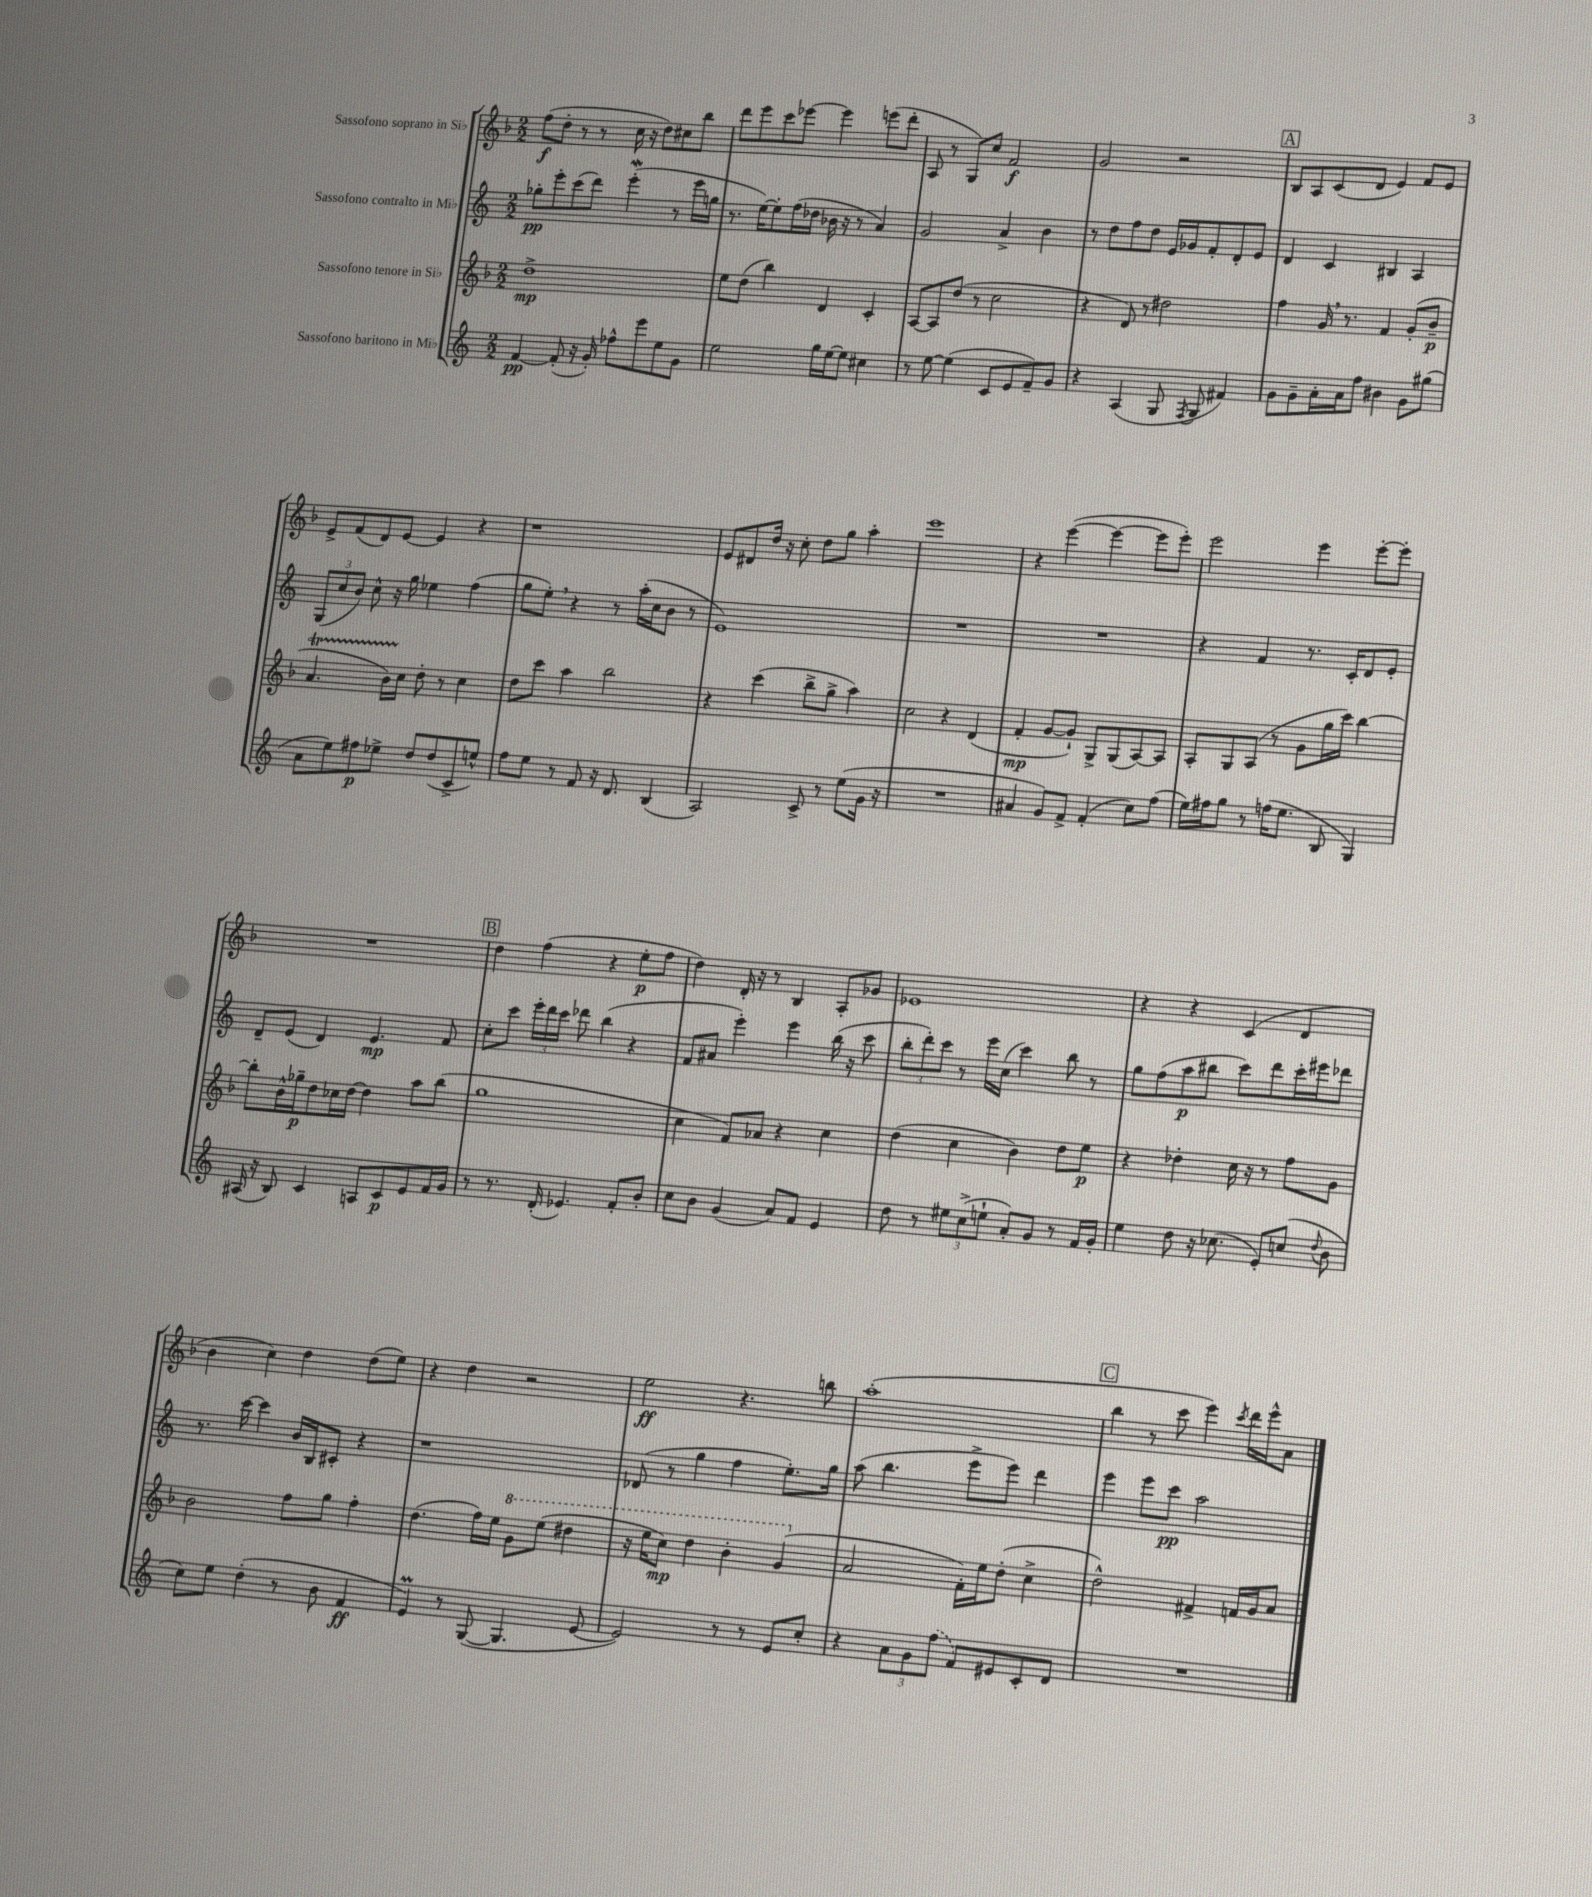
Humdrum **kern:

**kern	**dynam	**kern	**dynam	**kern	**dynam	**kern	**dynam
*part4	*part4	*part3	*part3	*part2	*part2	*part1	*part1
*staff4	*staff4	*staff3	*staff3	*staff2	*staff2	*staff1	*staff1
*I"Sassofono baritono in Mi♭	*	*I"Sassofono tenore in Si♭	*	*I"Sassofono contralto in Mi♭	*	*I"Sassofono soprano in Si♭	*
*clefG2	*	*clefG2	*	*clefG2	*	*clefG2	*
*k[]	*	*k[b-]	*	*k[]	*	*k[b-]	*
*M2/2	*	*M2/2	*	*M2/2	*	*M2/2	*
=1	=1	=1	=1	=1	=1	=1	=1
[4f/	pp	1dd^	mp	8gg-X'\L	pp	(8ff\L	f
.	.	.	.	8eee'\	.	8dd'\J	.
(8f'/]	.	.	.	(8ccc\	.	8r	.
16r	.	.	.	8ddd\J)	.	8r	.
16g'/)	.	.	.	.	.	.	.
8ff-X^^\L	.	.	.	(4eeeW'\	.	16cc\	.
.	.	.	.	.	.	16r	.
8eee\	.	.	.	.	.	8dd\L)	.
8ee\	.	.	.	8r	.	8cc#X\	.
8g\J	.	.	.	16eee\LL	.	8bb-\J	.
.	.	.	.	16ggn\JJ	.	.	.
=2	=2	=2	=2	=2	=2	=2	=2
2ee\	.	8ee\L	.	8.r	.	8ddd\L	.
.	.	(8dd\J	.	.	.	8eee\	.
.	.	.	.	[16ee\KL)	.	.	.
.	.	4bb-\)	.	8ee'\]	.	8ccc\	.
.	.	.	.	(16ff\L	.	[8eee-X\J	.
.	.	.	.	16dd-X\JJ	.	.	.
16gg\LL	.	4d/	.	16b-X\	.	4eee-\]	.
[16ee\J	.	.	.	16r	.	.	.
8ee\J]	.	.	.	8r	.	.	.
4cc#X\	.	4c'/	.	4a/)	.	(8eeen\L	.
.	.	.	.	.	.	8ddd'\J	.
=3	=3	=3	=3	=3	=3	=3	=3
8r	.	[8A/L	.	2g/	.	8A/	.
[8ee\	.	8A/]	.	.	.	8r	.
(4ee\]	.	(8dd/J	.	.	.	8G/L)	.
.	.	8r	.	.	.	8cc/J	.
8c/L	.	2cc\	.	4a^/	.	2f/	f
8e/	.	.	.	.	.	.	.
8f~/)	.	.	.	4b\	.	.	.
8g/J	.	.	.	.	.	.	.
=4	=4	=4	=4	=4	=4	=4	=4
4r	.	4r	.	8r	.	2g/	.
.	.	.	.	8dd\L	.	.	.
(4A/	.	8d/)	.	8ff\	.	.	.
.	.	8r	.	8dd\J	.	.	.
8G/	.	2dd#X\	.	16e/LL	.	2r	.
.	.	.	.	16g-X/J	.	.	.
8qF/	.	.	.	.	.	.	.
8G/	.	.	.	8f'/	.	.	.
4f#X/)	.	.	.	8d'/	.	.	.
.	.	.	.	8e/J	.	.	.
!!LO:REH:place=s1:t=A
=5	=5	=5	=5	=5	=5	=5	=5
8g\L	.	4ff\	.	4d/	.	8B-/L	.
8g~\	.	.	.	.	.	8A/	.
16a'\L	.	16g,/	.	4c/	.	(8c/	.
16a\J	.	8.r	.	.	.	.	.
8ff\J	.	.	.	.	.	8d/J	.
4b#X\	.	4f/	.	4B#X/	.	4e/)	.
8g\L	.	(8g'/L	.	4A/	.	8f/L	.
(8gg#X\J	.	8b-~/J	p	.	.	8e/J	.
!!LO:LB:g=z
=6	=6	=6	=6	=6	=6	=6	=6
8a\L	.	4.at/	.	(12G/L	.	8e^/L	.
.	.	.	.	12cc/	.	.	.
8ee\)	.	.	.	.	.	(8f/	.
.	.	.	.	12b/J)	.	.	.
8ff#X\	p	.	.	8cc^^\	.	8d/)	.
8ee-X^\J	.	16b-TTT\LL)	.	16r	.	[8e/J	.
.	.	16cc\JJ	.	16gg\	.	.	.
8dd/L	.	8dd'\	.	4ee-X\	.	4e/]	.
(8dd/	.	8r	.	.	.	.	.
8c^/	.	4cc\	.	(4ff\	.	4r	.
8een^^/J)	.	.	.	.	.	.	.
=7	=7	=7	=7	=7	=7	=7	=7
8ff\L	.	8dd\L	.	8gg\L	.	1r	.
8ee\J	.	8ccc\J	.	8ee',\J)	.	.	.
8r	.	4aa\	.	4r	.	.	.
8f/	.	.	.	.	.	.	.
16r	.	2bb-\	.	8r	.	.	.
8.d/	.	.	.	.	.	.	.
.	.	.	.	(16aa'\LL	.	.	.
.	.	.	.	16cc\J	.	.	.
(4B/	.	.	.	8b\J	.	.	.
.	.	.	.	8r	.	.	.
=8	=8	=8	=8	=8	=8	=8	=8
2A/)	.	4r	.	1e)	.	8e/L	.
.	.	.	.	.	.	8d#X/	.
.	.	(4ccc\	.	.	.	16dd/Jk	.
.	.	.	.	.	.	16r	.
.	.	.	.	.	.	8cc'\	.
8c^/	.	8bb-^\L	.	.	.	8dd\L	.
8r	.	8gg^\J	.	.	.	8gg\J	.
(8ee\L	.	4aa\)	.	.	.	4aa'\	.
16g\Jk	.	.	.	.	.	.	.
16r	.	.	.	.	.	.	.
=9	=9	=9	=9	=9	=9	=9	=9
1r	.	2cc\	.	1r	.	1eee	.
.	.	4r	.	.	.	.	.
.	.	(4d/	.	.	.	.	.
=10	=10	=10	=10	=10	=10	=10	=10
4a#X/	.	4f'/	mp	1r	.	4r	.
8g/L)	.	[8g/L	.	.	.	([4eee\	.
8f^/J	.	8g`/J])	.	.	.	.	.
(4f'/	.	8G^/L	.	.	.	4eee\_	.
.	.	(8G/	.	.	.	.	.
8cc\L)	.	[8A/)	.	.	.	8eee\L]	.
(8ff\J	.	8A/J]	.	.	.	8eee'\J)	.
=11	=11	=11	=11	=11	=11	=11	=11
16ee\LL)	.	8A'/L	.	4r	.	2eee\	.
16ff#X\J	.	.	.	.	.	.	.
8gg\J	.	8G/	.	.	.	.	.
8r	.	(8A/J	.	4f/	.	.	.
(16ffn\KL	.	8r	.	.	.	.	.
8.ee\J	.	.	.	.	.	.	.
.	.	8g\L	.	8.r	.	4eee\	.
8B/	.	16gg\L	.	.	.	.	.
.	.	16ccc\JJ)	.	16c'/KL	.	.	.
4G/)	.	[4bb-\	.	8d/	.	[8eee'\L	.
.	.	.	.	8e'/J	.	8eee'\J]	.
!!LO:LB:g=z
=12	=12	=12	=12	=12	=12	=12	=12
(16A#X/	.	8bb-'\L]	.	8d~/L	.	1r	.
16r	.	.	.	.	.	.	.
8B/)	.	16b-^^\L	.	(8e/J	.	.	.
.	.	16gg-X~\J	p	.	.	.	.
4c/	.	8dd\	.	4d/)	.	.	.
.	.	16cc-X\L	.	.	.	.	.
.	.	[16dd\JJ	.	.	.	.	.
8An/L	.	4dd\]	.	4.e/	mp	.	.
8c/	p	.	.	.	.	.	.
8e/	.	8aa\L	.	.	.	.	.
16f/L	.	(8bb-\J	.	8f/	.	.	.
16g/JJ	.	.	.	.	.	.	.
!!LO:REH:place=s1:t=B
=13	=13	=13	=13	=13	=13	=13	=13
8r	.	1gg	.	8cc'\L	.	4dd\	.
8.r	.	.	.	8ccc\J	.	.	.
.	.	.	.	24eee'\LL	.	(4ff\	.
.	.	.	.	24ddd\	.	.	.
(16d'/	.	.	.	.	.	.	.
.	.	.	.	24ccc\JJ	.	.	.
4.e-X/)	.	.	.	8ddd-X\	.	.	.
.	.	.	.	(4bb\	.	4r	.
8f'/L	.	.	.	4r	.	8ee'\L	p
8b'/J	.	.	.	.	.	8ff\J	.
=14	=14	=14	=14	=14	=14	=14	=14
8cc\L	.	4cc\	.	8f/L	.	4dd\)	.
8b\J	.	.	.	8a#X/J	.	.	.
(4g/	.	8f/L)	.	4eee'\)	.	16d'/	.
.	.	.	.	.	.	16r	.
.	.	8a-X/J	.	.	.	8r	.
8a/L)	.	4r	.	4eee\	.	4B-/	.
8f/J	.	.	.	.	.	.	.
4e/	.	4cc\	.	(16bb\	.	8A'/L	.
.	.	.	.	16r	.	.	.
.	.	.	.	8ccc\	.	8g-X/J	.
=15	=15	=15	=15	=15	=15	=15	=15
8dd\	.	(4dd\	.	12bb'\L	.	1e-X	.
.	.	.	.	12ddd'\)	.	.	.
8r	.	.	.	.	.	.	.
.	.	.	.	12ccc\J	.	.	.
12ee#X\L	.	4cc\	.	8r	.	.	.
(12cc^\	.	.	.	.	.	.	.
.	.	.	.	16eee\LL	.	.	.
12een`\J	.	.	.	.	.	.	.
.	.	.	.	(16cc\JJ	.	.	.
8a'/L)	.	4b-\)	.	4ccc\)	.	.	.
8g/J	.	.	.	.	.	.	.
8r	.	8dd\L	.	8bb\	.	.	.
16f/LL	.	8ee\J	p	8r	.	.	.
16g'/JJ	.	.	.	.	.	.	.
=16	=16	=16	=16	=16	=16	=16	=16
4ee\	.	4r	.	8gg\L	.	4r	.
.	.	.	.	(8ff\	.	.	.
8dd\	.	4dd-X'\	.	8aa\	p	4r	.
16r	.	.	.	8bb#X\J	.	.	.
(8.cc-X\	.	.	.	.	.	.	.
.	.	16cc\	.	8ccc\L)	.	(4c/	.
.	.	16r	.	.	.	.	.
8e'/L)	.	8r	.	8ddd\	.	.	.
(8ccn/J	.	8ff\L	.	16ccc'\L	.	4d/	.
.	.	.	.	16eee#X\J	.	.	.
8qqdd/	.	.	.	.	.	.	.
8b\	.	8g\J	.	8ddd-X\J	.	.	.
!!LO:LB:g=z
=17	=17	=17	=17	=17	=17	=17	=17
8cc\L)	.	2b-\	.	8.r	.	4b-\	.
8ee\J	.	.	.	.	.	.	.
.	.	.	.	[16ccc\	.	.	.
(4dd'\	.	.	.	4ccc\]	.	4cc\)	.
8r	.	8ff\L	.	16b/LL	.	4dd\	.
.	.	.	.	16B/J	.	.	.
8b\	.	8gg\J	.	8c#X'/J	.	.	.
4f/	ff	4ff'\	.	4r	.	(8dd\L	.
.	.	.	.	.	.	8ee\J)	.
=18	=18	=18	=18	=18	=18	=18	=18
4em/)	.	(4.dd\	.	1r	.	4r	.
8r	.	.	.	.	.	4dd\	.
([8G/	.	16ff\LL)	.	.	.	.	.
.	.	16ee\JJ	.	.	.	.	.
*	*	*8va	*	*	*	*	*
4.G/]	.	8gg\L	.	.	.	2r	.
.	.	(8eee\J	.	.	.	.	.
.	.	4ddd#X\	.	.	.	.	.
[8e/	.	.	.	.	.	.	.
=19	=19	=19	=19	=19	=19	=19	=19
2e/])	.	16r	.	(8d-X/	.	2ee\	ff
.	.	16eee\KL	.	.	.	.	.
.	.	8ccc\J)	mp	8r	.	.	.
.	.	4ddd\	.	4gg\	.	.	.
8r	.	4bb-'\	.	4ff\	.	4.r	.
8r	.	.	.	.	.	.	.
8e/L	.	(4gg/	.	8.ee'\L)	.	.	.
8cc'/J	.	.	.	.	.	8bbn\	.
.	.	.	.	16gg\Jk	.	.	.
=20	=20	=20	=20	=20	=20	=20	=20
*	*	*X8va	*	*	*	*	*
4r	.	2a/	.	(8aa\	.	(1aa'	.
.	.	.	.	4.bb\	.	.	.
12a\L	.	.	.	.	.	.	.
12g\	.	.	.	.	.	.	.
(12ff\J	.	.	.	.	.	.	.
8f/L)	.	16f'\LL)	.	8eee^\L	.	.	.
.	.	16ee\J	.	.	.	.	.
8e#X/	.	(8dd'\J	.	8eee\J)	.	.	.
8c'/	.	4cc^\	.	4ddd\	.	.	.
8d/J	.	.	.	.	.	.	.
!!LO:REH:place=s1:t=C
=21	=21	=21	=21	=21	=21	=21	=21
1r	.	2dd^^\)	.	4eee\	.	4bb-\	.
.	.	.	.	8eee\L	.	8r	.
.	.	.	.	8ccc\J	pp	8ccc\	.
.	.	4f#X^/	.	2aa\	.	4eee\)	.
.	.	.	.	.	.	8qccc/	.
.	.	16fn/LL	.	.	.	16ddd\LL	.
.	.	16g/J	.	.	.	16eee^^\J	.
.	.	8a/J	.	.	.	8a\J	.
==	==	==	==	==	==	==	==
*-	*-	*-	*-	*-	*-	*-	*-
